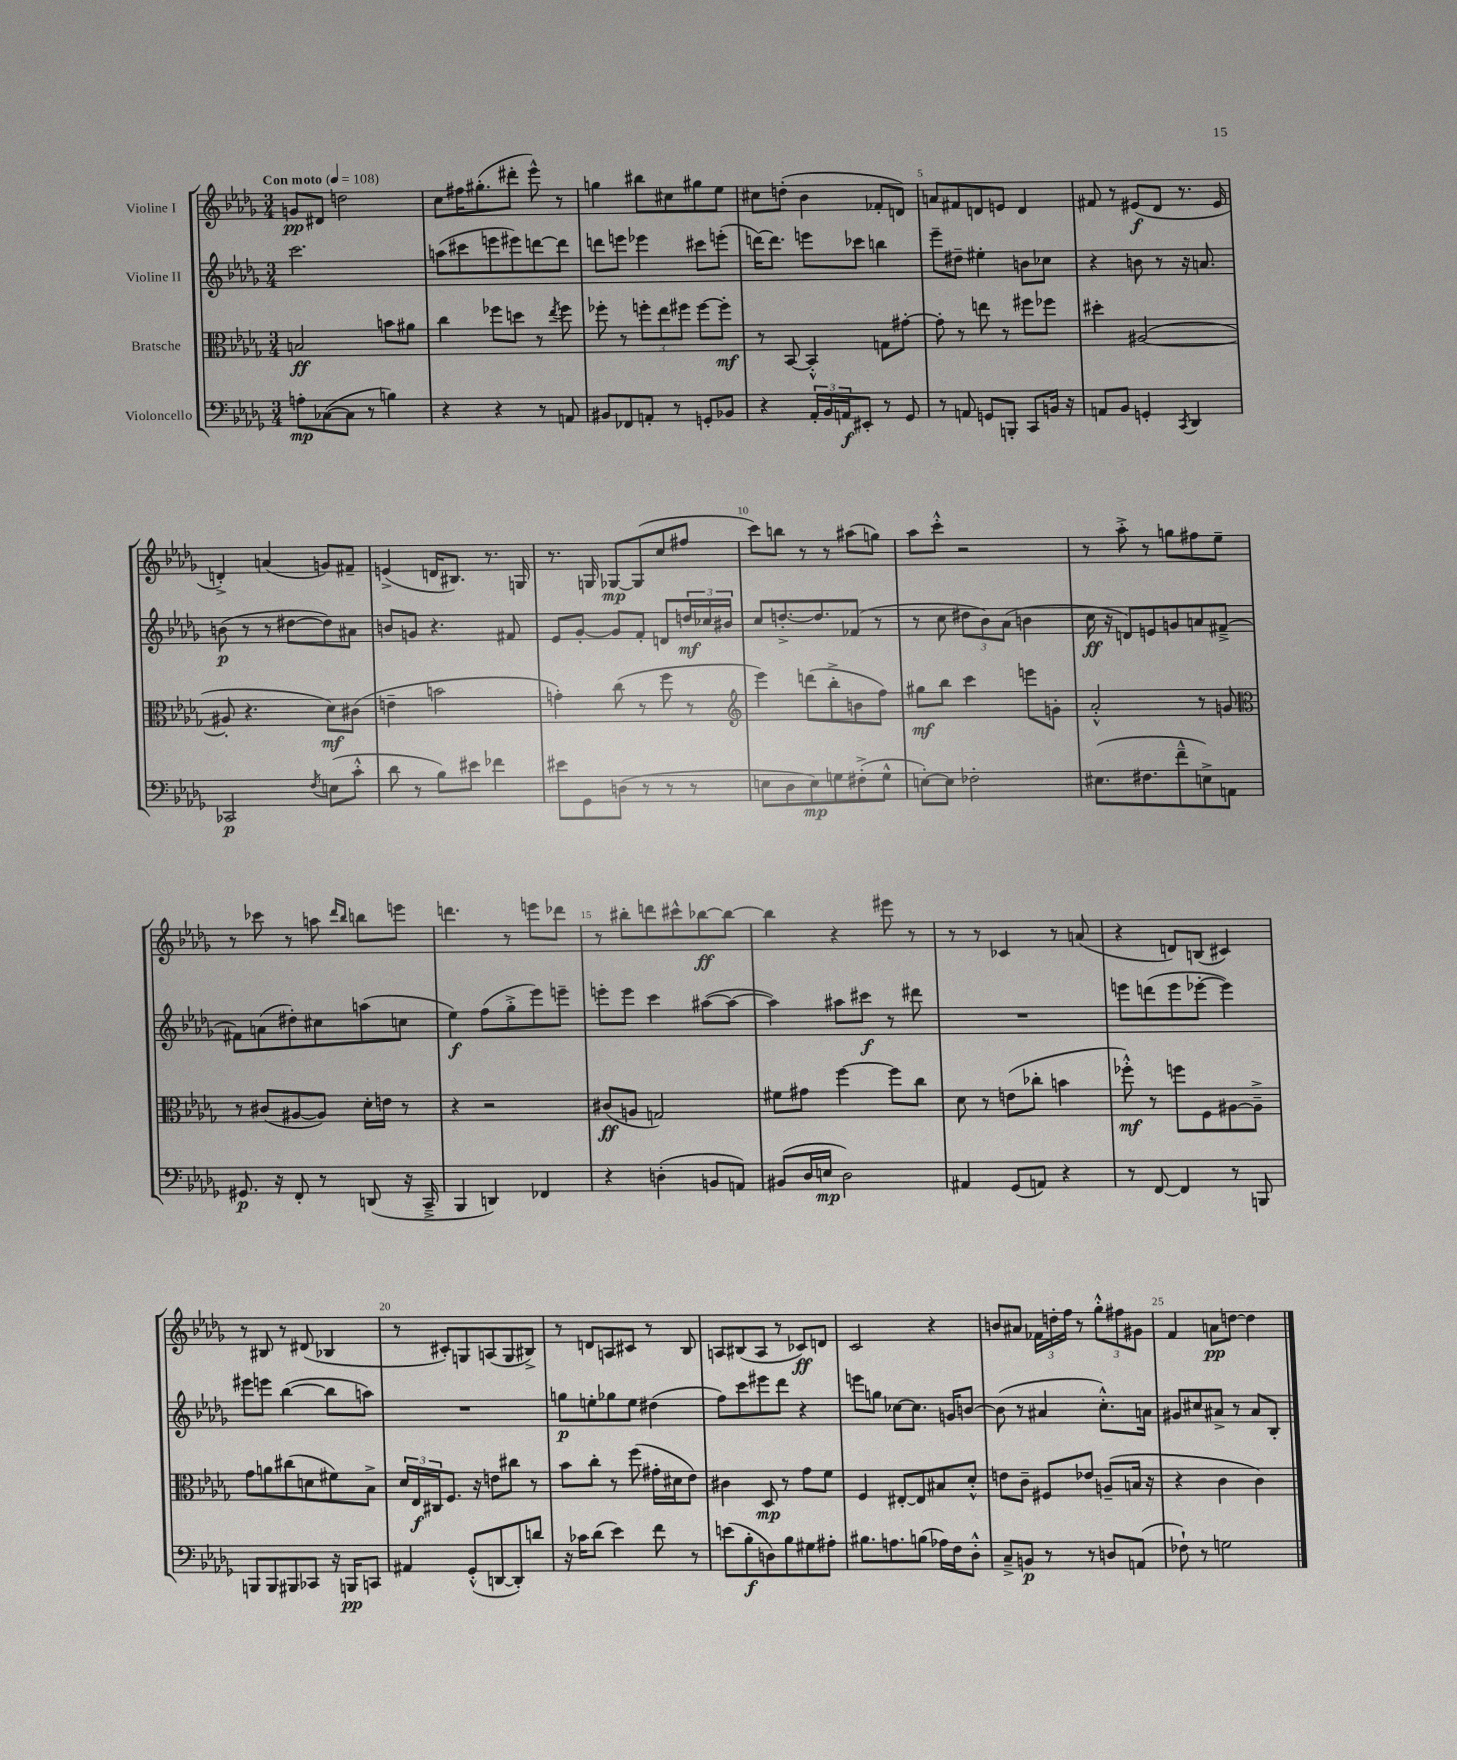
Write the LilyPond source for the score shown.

<<
\new StaffGroup <<
\new Staff = "s0" \with { instrumentName = "Violine I" } {
    \clef treble \key des \major \numericTimeSignature \time 3/4 \tempo "Con moto" 4 = 108
    g'8\pp dis'8 d''2 |
    c''8 fis''16 gis''8.-.( dis'''8-. ees'''8-^) r8 |
    g''4 bis''8 cis''8 gis''8 ees''8 |
    cis''8 d''8-.( bes'4 fes'8-. d'8) |
    a'8 fis'8 d'8 e'8 d'4 |
    fis'8 r8 eis'8\f( des'8 r8. eis'16 |
    d'4-.->) a'4( g'8) fis'8-- |
    e'4->( d'16 bis8.) r8. g16 |
    r8. g16 ges8~\mp ges8( c''8 fis''8 |
    c'''8) b''8 r8 r8 ais''8( g''8) |
    aes''8 c'''8-.-^ r2 |
    r8 aes''8-.-> r8 g''8 fis''8 ees''8-- |
    r8 ces'''8 r8 a''8 \grace { des'''16 bes''16 } b''8 e'''8 |
    d'''4. r8 e'''8 des'''8 |
    r8 bis''8-. d'''8 cis'''8-^ bes''8~\ff bes''8~ |
    bes''4 r4 eis'''8 r8 |
    r8 r8 ces'4 r8 a'8( |
    r4 d'8) b8( cis'4) |
    r8 bis8 r8 dis'8( bes4 |
    r8 cis'8-.) g8 a8( g8 bis8->) |
    r8 d'8 a8 cis'8 r8 bes8 |
    a8 bis8( a8 r8 ces'8\ff) d'8 |
    c'2 r4 |
    b'8 ais'8 \tuplet 3/2 { fes'16 d''16-. f''16 } r8 \tuplet 3/2 { ges''8-.-^ fis''8 gis'8 } |
    f'4 a'8\pp d''8~ d''4 \bar "|." |
}
\new Staff = "s1" \with { instrumentName = "Violine II" } {
    \clef treble \key des \major \numericTimeSignature \time 3/4
    c'''2. |
    a''8( cis'''8 e'''8 eis'''8) d'''8~ d'''8 |
    d'''8 e'''8 ees'''4 cis'''8 e'''8-.( |
    d'''16~) d'''8. e'''8 ces'''8 b''4 |
    ees'''8-- dis''8-- eis''4-. b'8 ces''8 |
    r4 b'8 r8 r16 a'8. |
    b'8\p( r8 r8 dis''8~ dis''8) ais'8 |
    b'8 g'8 r4. fis'8 |
    ees'8 ges'8~-. ges'8 f'8-. d'8 \tuplet 3/2 { d''16\mf ces''16 bis'16 } |
    c''8 d''8.~-.-> d''8. fes'8( r8 |
    r8 c''8 \tuplet 3/2 { dis''8 bes'8) aes'8( } b'4 |
    c''16\ff r16 d'8) e'8 g'8 a'8 fis'8~---> |
    fis'8 a'8( dis''8-.) cis''8 a''8( c''8 |
    ees''4\f) f''8( ges''8-.-> ees'''8) e'''8-- |
    e'''8-. e'''8 c'''4 ais''8~( ais''8~ |
    ais''4) ais''8 cis'''8\f r8 dis'''8 |
    R2. |
    e'''8 d'''8( e'''8 ees'''8~-. ees'''4) |
    eis'''8 e'''8 bes''4~( bes''8 a''8) |
    R2. |
    g''8\p e''8-. ges''8 e''8 dis''4( |
    f''8) c'''8 eis'''8 des'''8 r4 |
    e'''8 g''8 ces''8~ ces''8. g'16 b'8~ |
    b'8( r8 ais'4 c''8.-.-^) a'16 |
    gis'8 cis''8 ais'8-> r8 ais'8 bes8-. \bar "|." |
}
\new Staff = "s2" \with { instrumentName = "Bratsche" } {
    \clef alto \key des \major \numericTimeSignature \time 3/4
    b2\ff b'8 ais'8 |
    c''4 fes''8 d''8 r8 \acciaccatura { ees''8 } fes''8 |
    fes''8-. r8 \tuplet 3/2 { f''8-. ees''8 fis''8 } fis''8~ fis''8-.\mf |
    r8 bes,8~ bes,4-.-^ g8 gis'8~-. |
    gis'8-. r8 e''8 r8 fis''8 fes''8 |
    dis''4-. ais2~( |
    ais8-. r4. des'8\mf) cis'8( |
    e'4-- b'2 |
    g'4-.) c''8( r8 f''8 r8 |
    \clef treble ees'''4) d'''8( bes''8-.-> b'8 f''8) |
    gis''8\mf bes''8 c'''4 e'''8 g'8-. |
    aes'2-.-^ r8 g'8 |
    \clef alto r8 cis'8( ais8~ ais8) des'16-. e'16 r8 |
    r4 r2 |
    cis'8\ff( a8 g2) |
    fis'8 gis'8 f''4~ f''8 c''8 |
    des'8 r8 e'8( ces''8-. b'4 |
    fes''8-.-^\mf) r8 f''8 f8 ais8~ ais8---> |
    ges'8 a'8 cis''8( d'8 fis'8) bes8-> |
    \tuplet 3/2 { des'16 ees16\f cis16 } f8. r16 e'8 cis''8 r8 |
    bes'8 c''8-. r8 f''8( gis'16-. dis'16 ees'8) |
    cis'4 des8\mp r8 ges'8 f'8 |
    f4 eis8~-. eis8 bis8 des'8-.-^ |
    e'8 c'8-- fis8 ees'8 a8--( b16 r16 |
    r4 c'4 c'4) \bar "|." |
}
\new Staff = "s3" \with { instrumentName = "Violoncello" } {
    \clef bass \key des \major \numericTimeSignature \time 3/4
    a8-.\mp ces8~( ces8 r8 b4) |
    r4 r4 r8 a,8 |
    bis,8 fes,8 a,8-. r8 g,8-. bes,8 |
    r4 \tuplet 3/2 { aes,16-. bes,16 a,16\f } eis,8-. r8 ges,8 |
    r8 a,8 g,8 b,,8-. c,8 b,16 r16 |
    a,8 bes,8 g,4-. \acciaccatura { c,8 } des,4 |
    ces,2\p \acciaccatura { f8 } e8( c'8-.-^ |
    des'8 r8 bes8) eis'8 fes'4 |
    eis'8 ges,8 d8( r8 r8 r8 |
    e8 des8 e8\mp) g8 fis8-.->( g8-^ |
    e8~-.) e8 fes2-. |
    eis8.( fis8. f'8---^ e8->) a,8 |
    gis,8.\p r16 f,8-. r8 d,8( r16 c,16---> |
    bes,,4 d,4) fes,4 |
    r4 d4-.( b,8 a,8) |
    bis,8( des16 e16\mp des2) |
    ais,4 ges,8( a,8) r4 |
    r8 f,8~ f,4 r8 b,,8 |
    b,,8 b,,8 bis,,8 ces,8 r16 b,,16\pp c,8 |
    ais,4 ges,8-.-^( d,8~ d,8-.) d'8 |
    r16 ces'16 des'8( ees'4) f'8 r8 |
    e'8( bes8-.\f d8) bes8 gis8 ais8-. |
    bis8. a8. b8( aes16) f16 des8-.-^ |
    c8---> b,8\p r8 r8 d8 a,8( |
    fes8-!) r8 g2 \bar "|." |
}
>>
>>
\layout { \context { \Score \override BarNumber.break-visibility = ##(#f #t #t) barNumberVisibility = #(every-nth-bar-number-visible 5) } }
